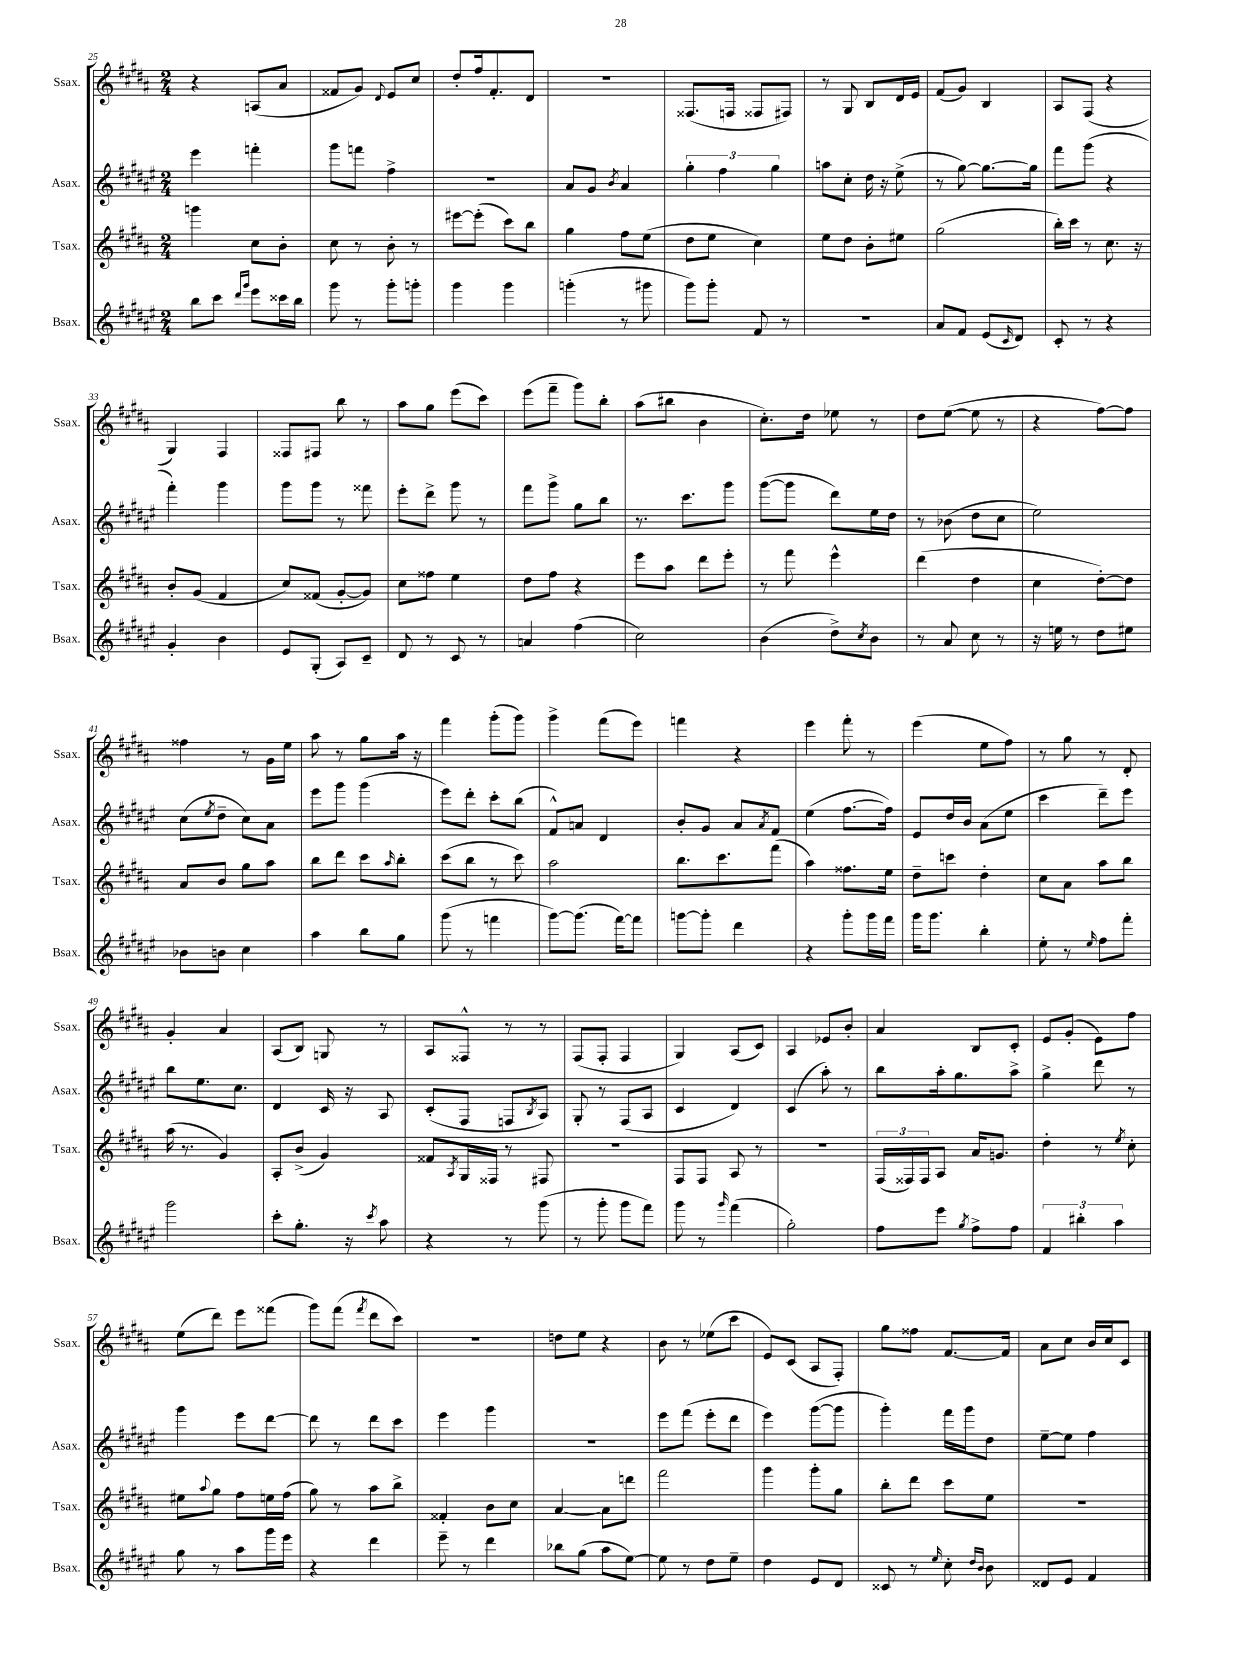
<<
\new StaffGroup <<
\new Staff = "s0" \with { instrumentName = "Ssax." shortInstrumentName = "Ssax." } {
    \clef treble \key b \major \numericTimeSignature \time 2/4
    r4 a8( ais'8 |
    fisis'8 gis'8) \appoggiatura { dis'8 } e'8 cis''8 |
    dis''8-. fis''16 fis'8.-. dis'8 |
    r2 |
    fisis8.( f16 fisis8 fis8) |
    r8 gis8 b8 dis'16 e'16 |
    fis'8( gis'8) b4 |
    ais8 fis8( r4 |
    gis4) fis4 |
    fisis8 fis8 b''8 r8 |
    ais''8 gis''8 e'''8( cis'''8) |
    e'''8( fis'''8-- gis'''8) b''8-. |
    ais''8( bis''8 b'4 |
    cis''8.-.) dis''16 ees''8 r8 |
    dis''8 e''8~( e''8 r8 |
    r4 fis''8~) fis''8 |
    fisis''4 r8 gis'16 e''16 |
    ais''8 r8 gis''8 ais''16 r16 |
    fis'''4 gis'''8-.( gis'''8) |
    gis'''4-> fis'''8( e'''8) |
    f'''4 r4 |
    e'''4 fis'''8-. r8 |
    e'''4( e''8 fis''8) |
    r8 gis''8 r8 dis'8-. |
    gis'4-. ais'4 |
    ais8( b8) g8 r8 |
    ais8 fisis8-^ r8 r8 |
    fis8( fis8-. fis4 |
    gis4) ais8( cis'8) |
    ais4 ees'8 b'8-. |
    ais'4 b8 cis'8-. |
    e'8 gis'8-.( e'8) fis''8 |
    e''8( dis'''8) e'''8 fisis'''8( |
    gis'''8) fis'''8( \acciaccatura { fis'''8 } dis'''8 cis'''8) |
    r2 |
    d''8 e''8 r4 |
    b'8 r8 ees''8( cis'''8 |
    e'8) cis'8( ais8 fis8-.) |
    gis''8 fisis''8 fis'8.~ fis'16 |
    ais'8 cis''8 b'16 cis''16 cis'8 \bar "|." |
}
\new Staff = "s1" \with { instrumentName = "Asax." shortInstrumentName = "Asax." } {
    \clef treble \key fis \major \numericTimeSignature \time 2/4
    eis'''4 f'''4-. |
    gis'''8 f'''8 fis''4-> |
    R2 |
    ais'8 gis'8 \acciaccatura { b'8 } ais'4 |
    \tuplet 3/2 { gis''4-. fis''4 gis''4 } |
    a''8 cis''8-. dis''16 r16 eis''8->( |
    r8 gis''8~) gis''8.~ gis''16 |
    fis'''8 gis'''8( r4 |
    fis'''4-.) gis'''4 |
    gis'''8 gis'''8 r8 fisis'''8 |
    eis'''8-. dis'''8-> gis'''8 r8 |
    fis'''8 gis'''8-> gis''8 b''8 |
    r8. cis'''8. gis'''8 |
    gis'''8~( gis'''8 dis'''8) eis''16 dis''16 |
    r8 bes'8( dis''8 cis''8 |
    eis''2) |
    cis''8( \acciaccatura { eis''8 } dis''8-- cis''8) ais'8 |
    eis'''8 gis'''8 gis'''4( |
    eis'''8) dis'''8-. cis'''8-. b''8( |
    fis'8-^) a'8 dis'4 |
    b'8-. gis'8 ais'8 \acciaccatura { ais'8 } fis'8 |
    eis''4( fis''8.~ fis''16) |
    eis'8 dis''16 b'16 ais'8( eis''8 |
    cis'''4 dis'''8--) eis'''8 |
    b''8 eis''8. cis''8. |
    dis'4 cis'16 r16 ais8 |
    cis'8-.( fis8 f8 \acciaccatura { b8 } ais8) |
    gis8-. r8 fis8( ais8 |
    cis'4 dis'4) |
    cis'4( ais''8-.) r8 |
    b''8 ais''16-. gis''8. ais''8-> |
    gis''4-> dis'''8 r8 |
    gis'''4 eis'''8 dis'''8~ |
    dis'''8 r8 dis'''8 cis'''8 |
    eis'''4 gis'''4 |
    r2 |
    eis'''8 fis'''8( eis'''8-. dis'''8 |
    eis'''4) gis'''8~( gis'''8 |
    gis'''4-.) fis'''16 gis'''16 dis''8 |
    eis''8~-- eis''8 fis''4 \bar "|." |
}
\new Staff = "s2" \with { instrumentName = "Tsax." shortInstrumentName = "Tsax." } {
    \clef treble \key b \major \numericTimeSignature \time 2/4
    g'''4 cis''8 b'8-. |
    cis''8 r8 b'8-. r8 |
    eis'''8~ eis'''8-.( cis'''8) b''8 |
    gis''4 fis''8 e''8( |
    dis''8 e''8 cis''4) |
    e''8 dis''8 b'8-. eis''8 |
    gis''2( |
    b''16-.) cis'''16 r8 cis''8. r16 |
    b'8-. gis'8( fis'4 |
    cis''8) fisis'8( gis'8~-. gis'8) |
    cis''8 fisis''8 e''4 |
    dis''8 fis''8 r4 |
    e'''8 ais''8 dis'''8 e'''8-. |
    r8 fis'''8 e'''4-^ |
    dis'''4( dis''4 |
    cis''4 dis''8~-.) dis''8 |
    ais'8 b'8 gis''8 ais''8 |
    b''8 dis'''8 cis'''8 \grace { ais''16 } b''8-. |
    cis'''8( b''8 r8 cis'''8) |
    ais''2 |
    b''8. cis'''8. fis'''8( |
    ais''4) fisis''8. e''16 |
    dis''8-- c'''8 dis''4-. |
    cis''8 ais'8 ais''8 b''8 |
    ais''16( r8. gis'4) |
    ais8-. b'8->( gis'4) |
    fisis'8 \acciaccatura { ais8 } gis16 fisis16 r8 fis8 |
    r2 |
    fis8 fis8 ais8 r8 |
    r2 |
    \tuplet 3/2 { fis16( fisis16) fisis16 } ais8 ais'16 g'8. |
    dis''4-. r8 \acciaccatura { e''8 } cis''8-. |
    eis''8 \appoggiatura { ais''8 } gis''8 fis''8 e''16 fis''16( |
    gis''8) r8 ais''8 b''8-> |
    fisis'4-. b'8 cis''8 |
    ais'4~ ais'8 d'''8 |
    fis'''2 |
    gis'''4 gis'''8-. gis''8 |
    b''8-. dis'''8 cis'''8 e''8 |
    R2 \bar "|." |
}
\new Staff = "s3" \with { instrumentName = "Bsax." shortInstrumentName = "Bsax." } {
    \clef treble \key fis \major \numericTimeSignature \time 2/4
    b''8 cis'''8 \grace { dis'''16 gis'''16 } eis'''8 cisis'''16 b''16 |
    gis'''8 r8 gis'''8-. g'''8-. |
    gis'''4 gis'''4 |
    g'''4-.( r8 gis'''8 |
    gis'''8) gis'''8-. fis'8 r8 |
    R2 |
    ais'8 fis'8 eis'8( \grace { cis'16 } dis'8) |
    cis'8-. r8 r4 |
    gis'4-. b'4 |
    eis'8 gis8-.( ais8) cis'8-- |
    dis'8 r8 cis'8 r8 |
    a'4 fis''4( |
    cis''2) |
    b'4( dis''8->) \acciaccatura { cis''8 } b'8 |
    r8 ais'8 cis''8 r8 |
    r16 e''16 r8 dis''8 eis''8 |
    bes'8 b'8 cis''4 |
    ais''4 b''8 gis''8 |
    gis'''8( r8 f'''4 |
    gis'''8~) gis'''8.( fis'''16~) fis'''8 |
    g'''8~ g'''8-. dis'''4 |
    r4 gis'''8-. gis'''16 fis'''16 |
    gis'''16 gis'''8. b''4-. |
    eis''8-. r8 \grace { eis''16 } fis''8 fis'''8-. |
    gis'''2 |
    cis'''8-. gis''8.-. r16 \acciaccatura { cis'''8 } ais''8 |
    r4 r8 gis'''8( |
    r8 gis'''8-. gis'''8 fis'''8) |
    gis'''8 r8 \grace { gis'''16 } fis'''4( |
    gis''2-.) |
    fis''8 eis'''8 \acciaccatura { gis''8 } fis''8-> fis''8 |
    \tuplet 3/2 { fis'4 bis''4-. ais''4 } |
    gis''8 r8 ais''8 gis'''16 eis'''16 |
    r4 dis'''4 |
    eis'''8-- r8 dis'''4 |
    bes''8 gis''8( ais''8 eis''8~) |
    eis''8 r8 dis''8 eis''8-- |
    dis''4 eis'8 dis'8 |
    cisis'8 r8 \grace { eis''16 } cis''8-. \grace { dis''16 b'16 } b'8 |
    disis'8 eis'8 fis'4 \bar "|." |
}
>>
>>
\layout { \context { \Score currentBarNumber = #25 } }
